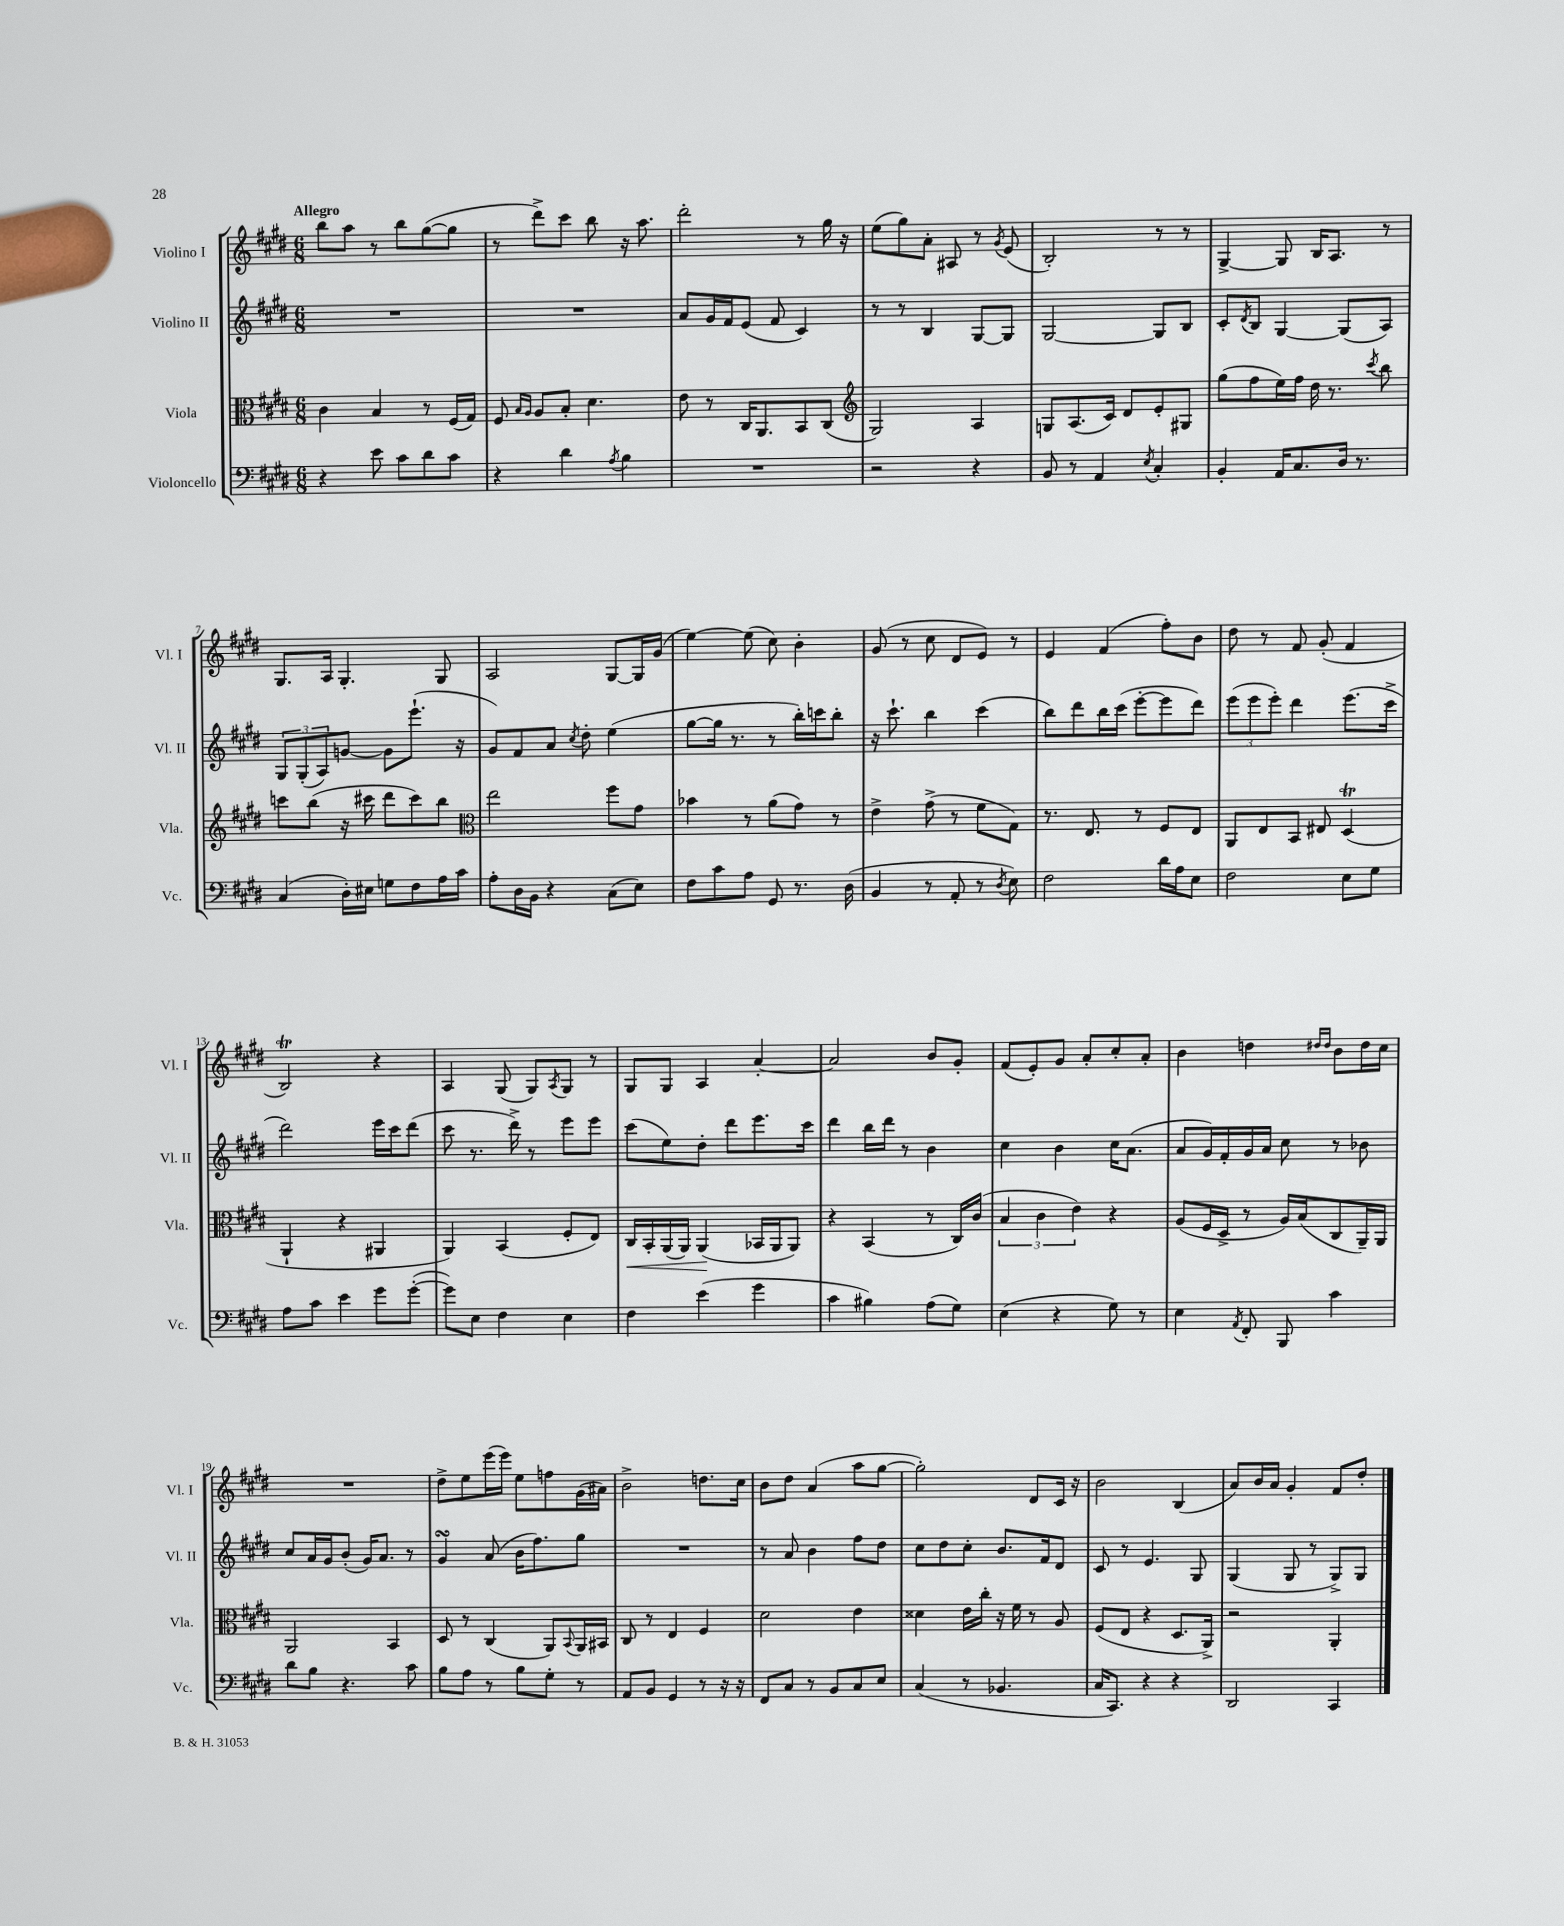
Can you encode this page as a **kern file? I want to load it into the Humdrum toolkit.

**kern	**kern	**dynam	**kern	**kern
*part4	*part3	*part3	*part2	*part1
*staff4	*staff3	*staff3	*staff2	*staff1
*I"Violoncello	*I"Viola	*	*I"Violino II	*I"Violino I
*I'Vc.	*I'Vla.	*	*I'Vl. II	*I'Vl. I
*clefF4	*clefC3	*	*clefG2	*clefG2
*k[f#c#g#d#]	*k[f#c#g#d#]	*	*k[f#c#g#d#]	*k[f#c#g#d#]
*M6/8	*M6/8	*	*M6/8	*M6/8
=1	=1	=1	=1	=1
!	!	!	!	!LO:TX:a:B:t=Allegro
4r	4c#\	.	2.r	8bb\L
.	.	.	.	8aa\J
8e\	4B/	.	.	8r
8c#\L	.	.	.	8bb\L
8d#\	8r	.	.	([8gg#\
8c#\J	(16F#/LL	.	.	8gg#\J]
.	16G#/JJ)	.	.	.
=2	=2	=2	=2	=2
4r	8F#/	.	2.r	8r
.	16qqB/LL	.	.	.
.	16qqA/JJ	.	.	.
.	8A/L	.	.	8ddd#^\L)
4d#\	8B'/J	.	.	8ccc#\J
.	4.d#\	.	.	8bb\
8qA/	.	.	.	.
4B\	.	.	.	16r
.	.	.	.	8.aa\
=3	=3	=3	=3	=3
2.r	8e\	.	8a/L	2ddd#'\
.	8r	.	16g#/L	.
.	.	.	16f#/J	.
.	16C#/KL	.	(8e/J	.
.	8.AA/	.	.	.
.	.	.	8f#/	.
.	8BB/	.	4c#/)	8r
.	(8C#/J	.	.	16gg#\
.	.	.	.	16r
=4	=4	=4	=4	=4
*	*clefG2	*	*	*
2r	2G#/)	.	8r	(8ee\L
.	.	.	8r	8gg#\)
.	.	.	4B/	8a'\J
.	.	.	.	8A#X/
4r	4A/	.	[8G#/L	8r
.	.	.	.	8qg#/
.	.	.	8G#/J]	(8e/
=5	=5	=5	=5	=5
8BB/	8Gn/L	.	[2G#/	2B'/)
8r	(8.A/	.	.	.
4AA/	.	.	.	.
.	16c#/Jk)	.	.	.
.	8d#/L	.	.	.
8qE/	.	.	.	.
4C#'/	8e'/	.	8G#/L]	8r
.	8G#X/J	.	8B/J	8r
=6	=6	=6	=6	=6
4BB'/	(8gg#\L	.	8c#'/L	[4G#^/
.	.	.	8qd#/	.
.	8ff#\	.	8B/J	.
16AA/KL	16ee\L)	.	[4G#/	8G#/]
8.C#/	16ff#\JJ	.	.	.
.	16dd#\	.	.	16B/KL
.	8.r	.	.	8.A/J
16D#/Jk	.	.	(8G#/L]	.
8.r	.	.	.	.
.	8qccc#/	.	.	.
.	8bb\	.	8A/J)	8r
!!LO:LB:g=z
=7	=7	=7	=7	=7
(4C#/	8cccn\L	.	12G#/L	8.G#/L
.	.	.	(12G#'/	.
.	(8bb\J	.	.	.
.	.	.	12A/)	.
.	.	.	.	16A/Jk
16D#'\LL)	16r	.	[8gn/J	4.G#'/
16E#X\JJ	16ccc#X\	.	.	.
8Gn\L	8ddd#\L	.	8g\L]	.
8F#\	8ccc#\)	.	(8.eee`\J	.
16A\L	8bb\J	.	.	8G#/
16c#\JJ	.	.	16r	.
=8	=8	=8	=8	=8
*	*clefC3	*	*	*
8A'\L	2ee\	.	8g#/L)	2A/
16D#\L	.	.	8f#/	.
16BB\JJ	.	.	.	.
4r	.	.	8a/J	.
.	.	.	8qcc#/	.
.	.	.	8dd#'\	.
(8C#\L	8ff#\L	.	(4ee\	[8G#/L
8E\J)	8g#\J	.	.	16G#/L]
.	.	.	.	(16g#/JJ
=9	=9	=9	=9	=9
8F#\L	4b-X\	.	[8gg#\L	[4ee\)
8c#\	.	.	16gg#\Jk]	.
.	.	.	8.r	.
8A\J	8r	.	.	(8ee\]
8GG#/	(8a\L	.	8r	8cc#\)
8.r	8g#\J)	.	16bb'\LL)	4b'\
.	.	.	16cccn\J	.
.	8r	.	8bb'\J	.
(16D#\	.	.	.	.
=10	=10	=10	=10	=10
4BB/	4e^\	.	16r	(8g#/
.	.	.	8.ccc#`\	.
.	.	.	.	8r
8r	(8g#^\	.	4bb\	8cc#\
8AA'/	8r	.	.	8d#/L
8r	8f#\L	.	(4ccc#\	8e/J)
8qD#/	.	.	.	.
8E\)	8G#\J)	.	.	8r
=11	=11	=11	=11	=11
2F#\	8.r	.	8bb\L)	4e/
.	.	.	8ddd#\	.
.	8.E/	.	.	.
.	.	.	16bb\L	(4f#/
.	.	.	(16ccc#\JJ	.
.	8r	.	[8eee'\L	.
16d#\LL	8F#/L	.	8eee\]	8ff#'\L)
16A\J	.	.	.	.
8E\J	8E/J	.	8ddd#\J)	8b\J
=12	=12	=12	=12	=12
2F#\	8AA/L	.	(12eee\L	8dd#\
.	.	.	12eee\	.
.	8E/	.	.	8r
.	.	.	12eee'\J)	.
.	8BB/J	.	4ddd#\	8f#/
.	8E#X/	.	.	(8g#'/
8E\L	(4D#t/	.	(8.eee\L	4f#/
8G#\J	.	.	.	.
.	.	.	16ccc#^\Jk	.
!!LO:LB:g=z
=13	=13	=13	=13	=13
8A\L	4AA`/	.	2ddd#\)	2BT/)
8c#\J	.	.	.	.
4e\	4r	.	.	.
8g#\L	4AA#X/	.	16eee\LL	4r
.	.	.	16ccc#\J	.
([8g#'\J	.	.	(8ddd#\J	.
=14	=14	=14	=14	=14
8g#\L])	4AA/)	.	8ccc#\	4A/
8E\J	.	.	8.r	.
4F#\	(4BB/	.	.	(8G#/
.	.	.	16ddd#^\)	.
.	.	.	8r	8G#/L)
.	.	.	.	8qA/
4E\	8F#'/L	.	8eee\L	8G#/J
.	8E/J)	.	8eee\J	8r
=15	=15	=15	=15	=15
!	!	!LO:HP:b	!	!
4F#\	16C#/LL	<	(8ccc#\L	8G#/L
.	16BB'/	.	.	.
.	(16AA/	.	8ee\)	8G#/J
.	16AA/JJ)	.	.	.
(4e\	(4AA/	.	8dd#'\J	4A/
.	.	.	8ddd#\L	.
4g#\	16BB-X/LL	[	8.eee\	[4a'/
.	16AA/J	.	.	.
.	8AA/J)	.	.	.
.	.	.	16ccc#\Jk	.
=16	=16	=16	=16	=16
4c#\	4r	.	4ddd#\	2a/]
4B#X\)	(4BB/	.	16bb\LL	.
.	.	.	16ddd#\JJ	.
.	.	.	8r	.
(8A\L	8r	.	4b\	8b/L
8G#\J)	16C#/LL)	.	.	8g#'/J
.	(16c#/JJ	.	.	.
=17	=17	=17	=17	=17
(4E\	6B/	.	4cc#\	(8f#/L
.	.	.	.	8e'/)
.	6c#\	.	.	.
4r	.	.	4b\	8g#/J
.	6e\)	.	.	.
.	.	.	.	8a'/L
8G#\)	4r	.	16cc#\KL	8cc#'/
.	.	.	(8.a\J	.
8r	.	.	.	8a'/J
=18	=18	=18	=18	=18
4E\	(8A/L	.	8a/L	4b\
.	16F#/L	.	16g#/L)	.
.	16D#^/JJ	.	16f#'/	.
8qAA/	.	.	.	.
8FF#'/	8r	.	16g#/	4ddn\
.	.	.	16a/JJ	.
8BBB/	16A/LL)	.	8cc#\	.
.	(16B/J	.	.	.
.	.	.	.	16qqdd#X/LL
.	.	.	.	16qqdd#/JJ
4c#\	8C#/	.	8r	8b\L
.	16AA~/L)	.	8b-X\	16dd#\L
.	16AA/JJ	.	.	16cc#\JJ
!!LO:LB:g=z
=19	=19	=19	=19	=19
8d#\L	2AA/	.	8cc#/L	2.r
8B\J	.	.	16a/L	.
.	.	.	16g#/J	.
4.r	.	.	(8b'/J	.
.	.	.	16g#/KL)	.
.	.	.	8.a/J	.
.	4BB/	.	.	.
8c#\	.	.	8r	.
=20	=20	=20	=20	=20
8B\L	8D#/	.	4g#sSsS/	8dd#^\L
8A\J	8r	.	.	8ee\
8r	(4C#/	.	(8a/	(16eee\L
.	.	.	.	16eee\JJ)
8B\L	.	.	16b\KL	8ee\L
.	.	.	8.ff#\)	.
8G#'\J	8AA/L)	.	.	8ffn\
.	8qqBB/	.	.	.
8r	16AA/L	.	8gg#\J	(16g#\L
.	16BB#X/JJ	.	.	16a#X\JJ)
=21	=21	=21	=21	=21
8AA/L	8C#/	.	2.r	2b^\
8BB/J	8r	.	.	.
4GG#/	4E/	.	.	.
8r	4F#/	.	.	8.ddn\L
16r	.	.	.	.
16r	.	.	.	16cc#\Jk
=22	=22	=22	=22	=22
8FF#/L	2d#\	.	8r	8b\L
8C#/J	.	.	8a/	8dd#\J
8r	.	.	4b\	(4a/
8BB/L	.	.	.	.
8C#/	4e\	.	8ff#\L	8aa\L
8E/J	.	.	8dd#\J	[8gg#\J
=23	=23	=23	=23	=23
(4C#/	4d##X\	.	8cc#\L	2gg#'\])
.	.	.	8dd#\	.
8r	16e\LL	.	8cc#'\J	.
.	16cc#'\JJ	.	.	.
4.BB-X/	16r	.	8.b/L	.
.	16f#\	.	.	.
.	8r	.	.	8d#/L
.	.	.	16f#/k	.
.	8A/	.	8d#/J	16c#/Jk
.	.	.	.	16r
=24	=24	=24	=24	=24
16C#/KL	(8F#/L	.	8c#/	2b\
8.CC#/J)	.	.	.	.
.	8E/J	.	8r	.
4r	4r	.	4.e/	.
4r	8.D#/L	.	.	(4B/
.	.	.	8G#/	.
.	16AA^/Jk)	.	.	.
=25	=25	=25	=25	=25
2DD#/	2r	.	(4G#/	8a/L)
.	.	.	.	16b/L
.	.	.	.	16a/JJ
.	.	.	8G#/	4g#'/
.	.	.	8r	.
4CC#/	4AA'/	.	8G#^/L)	8f#/L
.	.	.	8G#/J	8dd#'/J
==	==	==	==	==
*-	*-	*-	*-	*-
